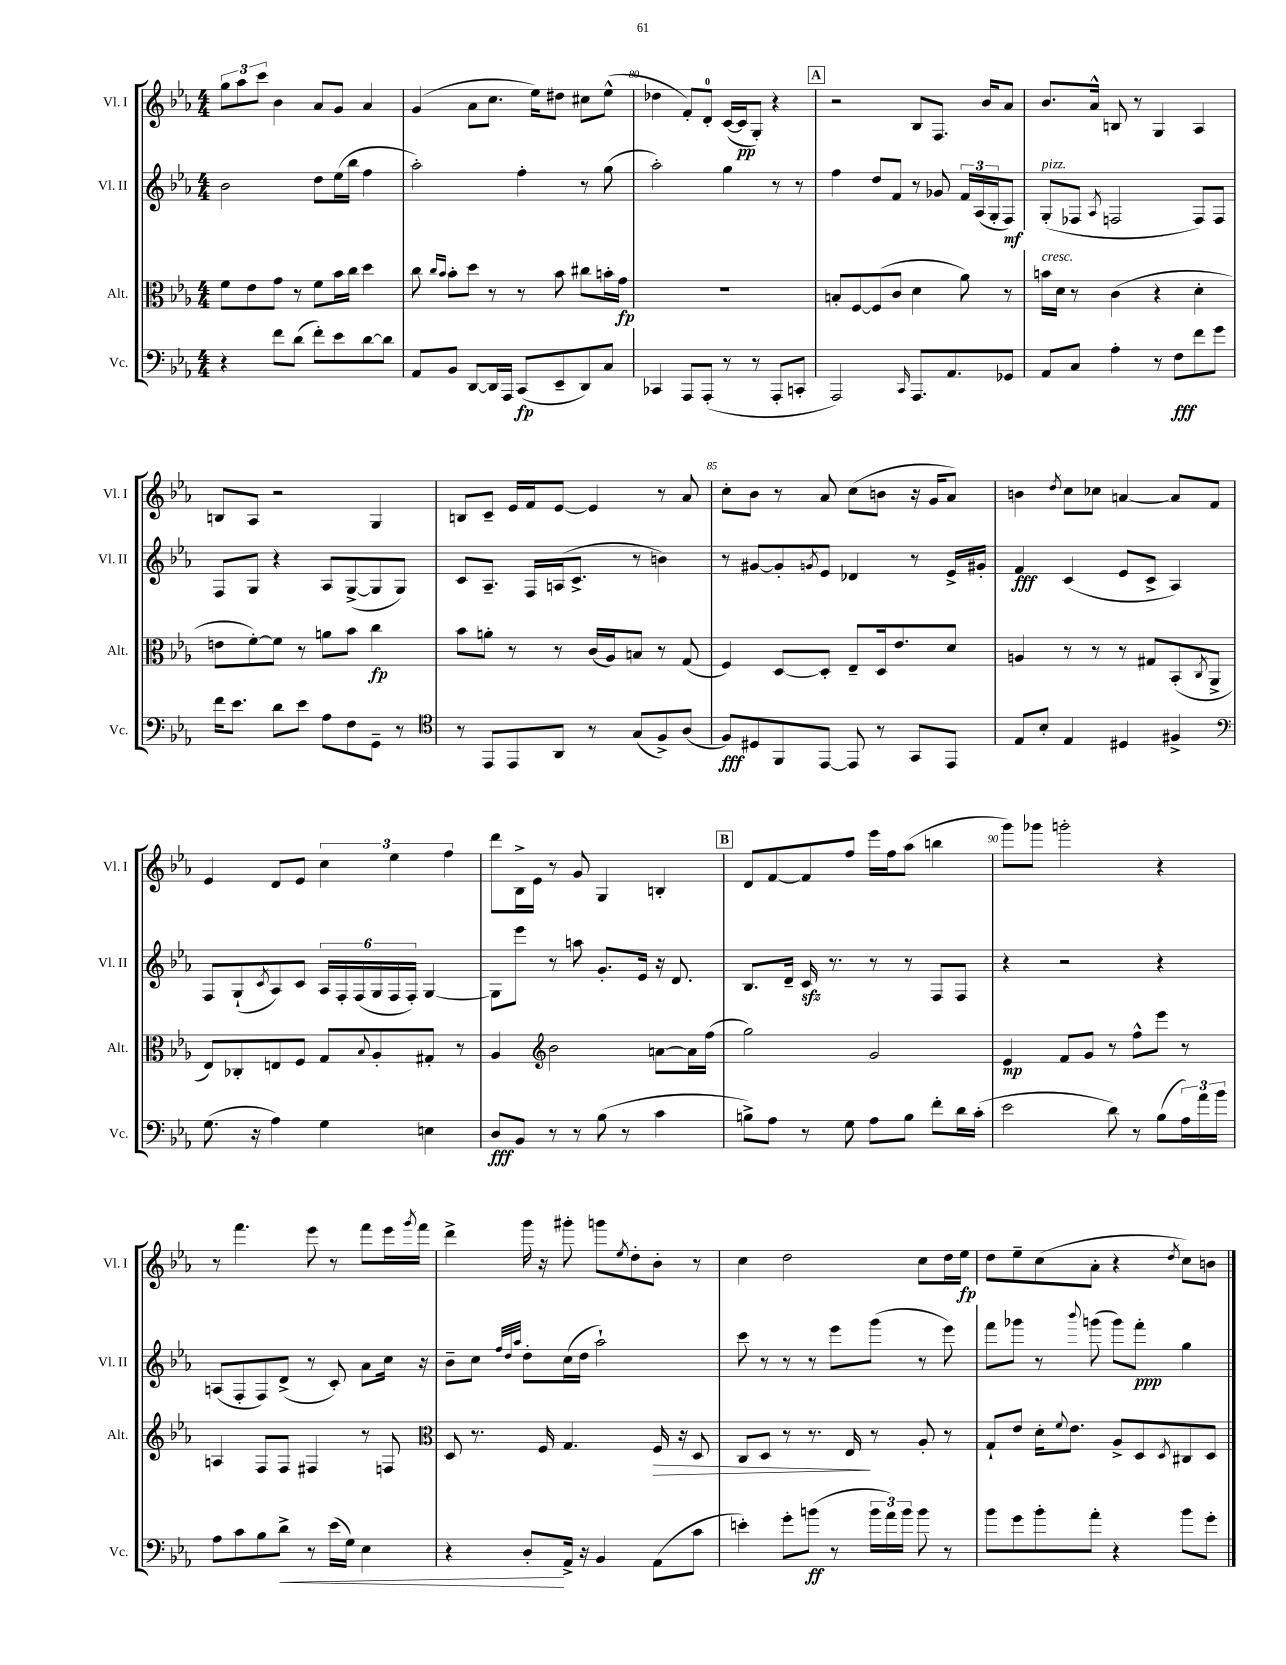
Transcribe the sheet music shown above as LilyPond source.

<<
\new StaffGroup <<
\new Staff = "s0" \with { instrumentName = "Vl. I" shortInstrumentName = "Vl. I" } {
    \clef treble \key ees \major \numericTimeSignature \time 4/4
    \tuplet 3/2 { g''8 aes''8 c'''8 } bes'4 aes'8 g'8 aes'4 |
    g'4( aes'8 c''8. ees''16) dis''8 cis''8 ees''8-^( |
    des''4 f'8-.) d'8-0-. c'16~( c'16\pp g8-.) r4 |
    \mark \markup { \box "A" } r2 bes8 f8. bes'16 aes'8 |
    bes'8. aes'16-^ b8 r8 g4 aes4 |
    b8 aes8 r2 g4 |
    b8 c'8-- ees'16 f'16 ees'8~ ees'4 r8 aes'8 |
    c''8-. bes'8 r8 aes'8 c''8( b'8 r16 g'16 aes'8) |
    b'4 \acciaccatura { d''8 } c''8 ces''8 a'4~ a'8 f'8 |
    ees'4 d'8 ees'8 \tuplet 3/2 { c''4 ees''4 f''4 } |
    d'''8 bes16-> ees'16 r8 g'8 g4 b4-. |
    \mark \markup { \box "B" } d'8 f'8~ f'8 f''8 ees'''16 f''16 aes''8( b''4 |
    g'''8) ges'''8 g'''2-. r4 |
    r8 f'''4. ees'''8 r8 f'''8 ees'''16 \acciaccatura { g'''8 } f'''16 |
    d'''4-> g'''16 r16 gis'''8-. g'''8 \acciaccatura { ees''8 } d''8-. bes'8-. r8 |
    c''4 d''2 c''8 d''16 ees''16\fp |
    d''8 ees''8-- c''8( aes'8-. r4 \acciaccatura { d''8 } c''8) b'8 \bar "|." |
}
\new Staff = "s1" \with { instrumentName = "Vl. II" shortInstrumentName = "Vl. II" } {
    \clef treble \key ees \major \numericTimeSignature \time 4/4
    bes'2 d''8 ees''16( bes''16 f''4 |
    aes''2-.) f''4-. r8 g''8( |
    aes''2-.) g''4 r8 r8 |
    \mark \markup { \box "A" } f''4 d''8 f'8 r8 ges'8 \tuplet 3/2 { f'16 aes16( g16-. } f8\mf) |
    g8-.^\markup { \italic "pizz." }( fes8 \acciaccatura { aes8 } f2 f8) f8 |
    f8 g8 r4 aes8 g8~->( g8 g8) |
    c'8 aes8.-- f16 a16( c'8.-> r8 b'4) |
    r8 gis'8~ gis'8-. \acciaccatura { g'8 } ees'8 des'4 r8 ees'16-> gis'16-. |
    f'4\fff c'4( ees'8 c'8-> aes4) |
    f8 g8-!( \acciaccatura { c'8 } aes8) c'8 \tuplet 6/4 { aes16 f16-. f16( g16 f16 f16-.) } g4~ |
    g8 ees'''8 r8 a''8 g'8.-. ees'16 r16 d'8. |
    \mark \markup { \box "B" } bes8. d'16-- c'16\sfz r8. r8 r8 f8 f8 |
    r4 r2 r4 |
    a8( f8-. f8) d'8->( r8 c'8-.) aes'8 c''16 r16 |
    bes'8-- c''8 \grace { f''32 d''32 aes''32 } d''8-. c''16( d''16 aes''2-!) |
    c'''8 r8 r8 r8 ees'''8 g'''8( r8 ees'''8) |
    f'''8 ges'''8 r8 \appoggiatura { bes'''8 } g'''8( g'''8) f'''8-.\ppp g''4 \bar "|." |
}
\new Staff = "s2" \with { instrumentName = "Alt." shortInstrumentName = "Alt." } {
    \clef alto \key ees \major \numericTimeSignature \time 4/4
    f'8 ees'8 g'8 r8 f'8 bes'16 c''16 d''4 |
    c''8 \grace { c''16 bes'16 } bes'8-. d''8 r8 r8 bes'8 cis''8 b'16-. g'16\fp |
    R1 |
    \mark \markup { \box "A" } b8-. f8~ f8( c'8 d'4 aes'8) r8 |
    b'16^\markup { \italic "cresc." } d'16 r8 c'4( r4 d'4-. |
    e'8 f'8~-.) f'8 r8 a'8 bes'8 c''4\fp |
    bes'8 a'8-. r8 r8 c'16( aes16) b8 r8 g8( |
    f4) d8~ d8-. ees8-- d16 ees'8. d'8 |
    a4 r8 r8 r8 gis8 bes,8-.( \acciaccatura { c8 } aes,8-> |
    ees8) ces8-. e8 f8 g8 \appoggiatura { bes8 } aes8-. gis8-. r8 |
    aes4 \clef treble bes'2 a'8~ a'16 f''16( |
    \mark \markup { \box "B" } g''2) g'2 |
    ees'4\mp f'8 g'8 r8 f''8-^ ees'''8 r8 |
    a4 f8 f8 fis4 r8 f8 |
    \clef alto d8 r8. f16 g4. f16\> r16 d8 |
    c8 d8 r8 r8. ees16\! r8 aes8-. r8 |
    g8-! ees'8 d'16-. \appoggiatura { f'8 } ees'8. aes8-> d8 \acciaccatura { d8 } cis8 d8 \bar "|." |
}
\new Staff = "s3" \with { instrumentName = "Vc." shortInstrumentName = "Vc." } {
    \clef bass \key ees \major \numericTimeSignature \time 4/4
    r4 f'8 d'8( f'8-.) ees'8 d'8~ d'8 |
    aes,8 bes,8 d,8~ d,16 aes,,16 c,8\fp( ees,8-- d,8) c8 |
    ces,4 aes,,8 aes,,8-.( r8 r8 aes,,8-. c,8-. |
    \mark \markup { \box "A" } aes,,2) \grace { c,16 } aes,,8. aes,8. ges,8 |
    aes,8 c8 aes4-. r8 f8\fff f'8 g'8 |
    f'16 ees'8. d'8 ees'8 aes8 f8 g,8-- r8 |
    \clef tenor r8 ees,8 ees,8 aes,8 r8 g8( f8->) aes8( |
    f8\fff) dis8 f,8 ees,8~ ees,8 r8 g,8 ees,8 |
    ees8 bes8-. ees4 dis4 fis4-> |
    \clef bass g8.( r16 aes4) g4 e4 |
    d8\fff bes,8 r8 r8 bes8( r8 c'4 |
    \mark \markup { \box "B" } b8->) aes8 r8 g8 aes8 b8 f'8-. d'16 c'16-.( |
    ees'2 d'8) r8 bes8( \tuplet 3/2 { aes16) aes'16 bes'16 } |
    aes8 c'8 bes8 d'8->\< r8 ees'16( g16) ees4 |
    r4 d8-.\! aes,16-> r16 bes,4 aes,8( c'8 |
    e'4-.) g'8-. b'8\ff( r8 \tuplet 3/2 { b'16 aes'16) b'16 } b'8 r8 |
    bes'8 g'8 bes'8-. aes'8-. r4 bes'8 g'8-. \bar "|." |
}
>>
>>
\layout { \context { \Score currentBarNumber = #78 \override BarNumber.break-visibility = ##(#f #t #t) barNumberVisibility = #(every-nth-bar-number-visible 5) } }
